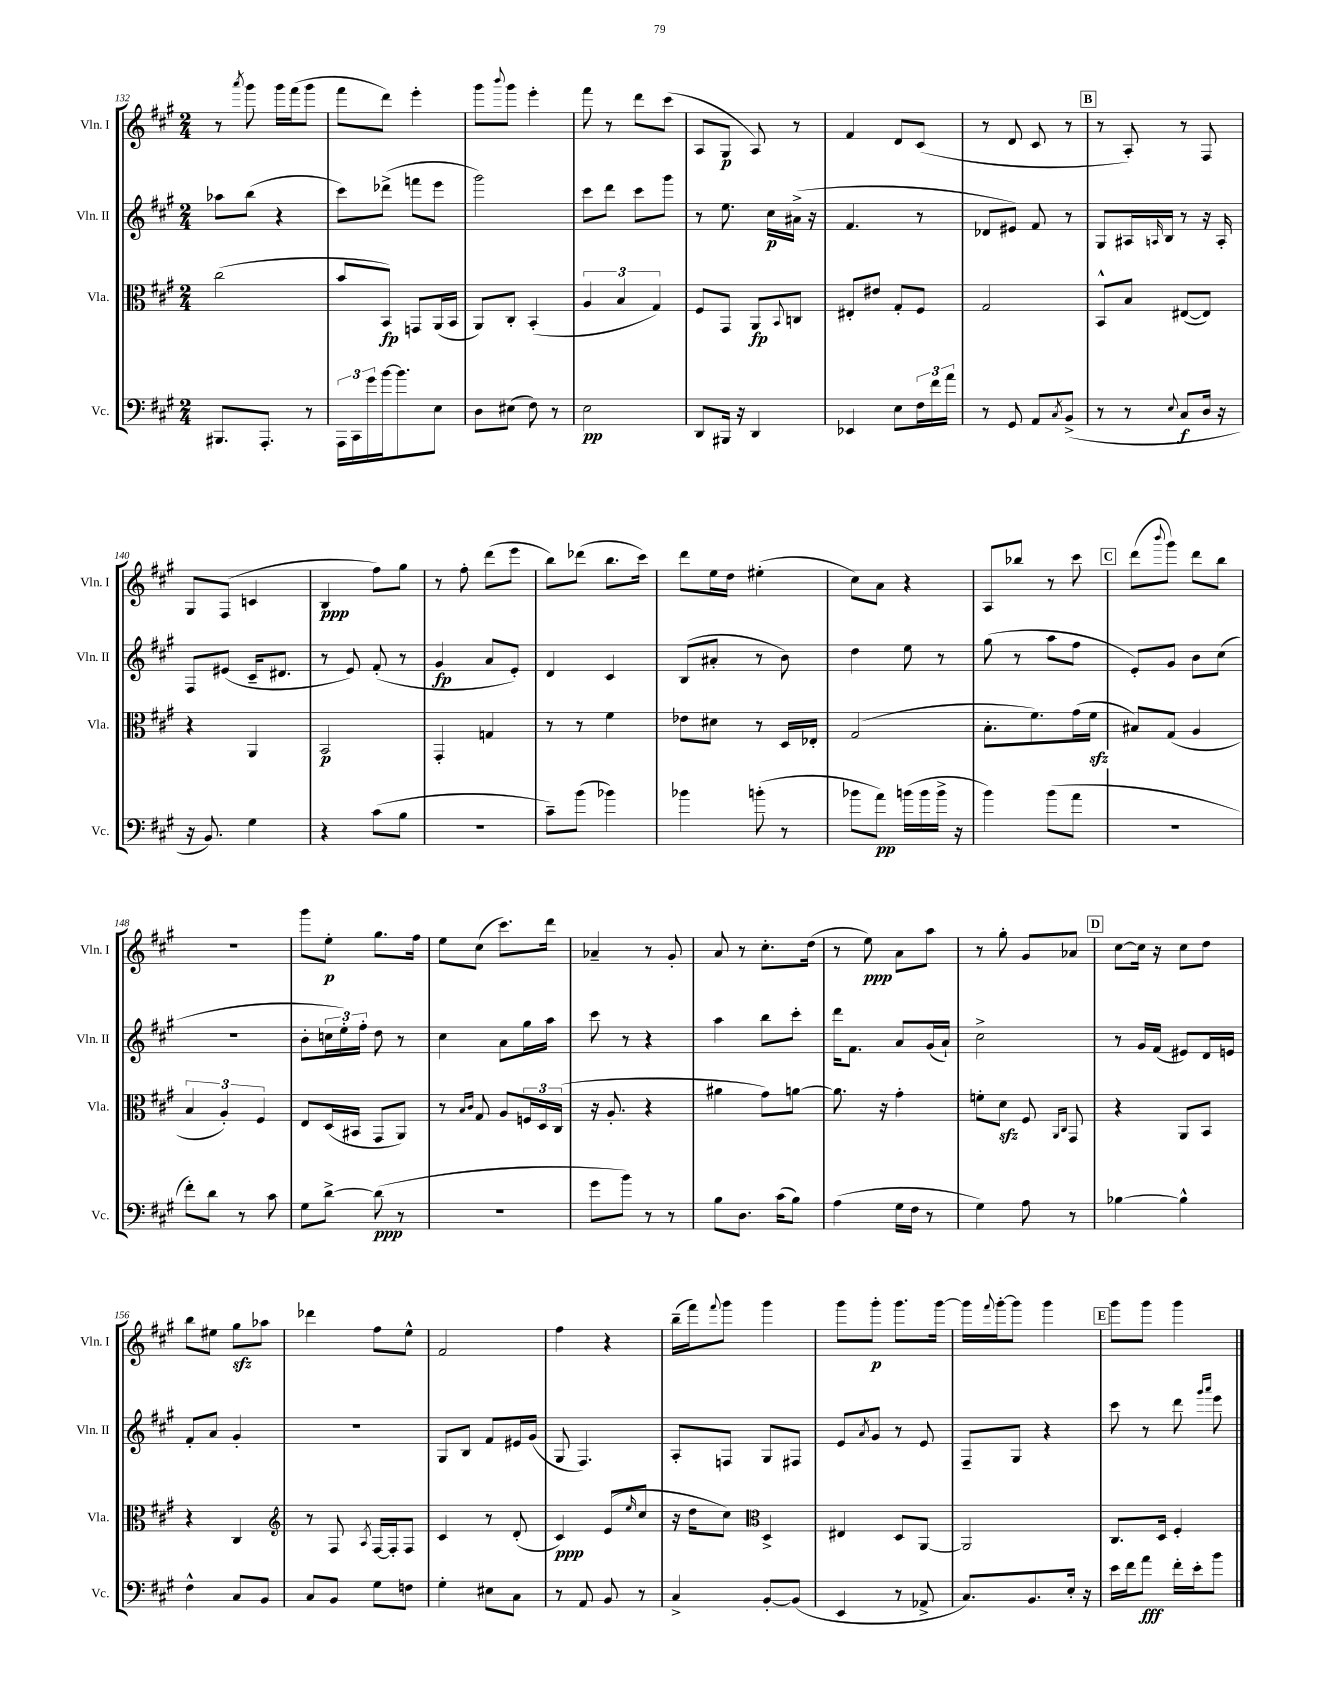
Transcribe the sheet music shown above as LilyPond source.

<<
\new StaffGroup <<
\new Staff = "s0" \with { instrumentName = "Vln. I" shortInstrumentName = "Vln. I" } {
    \clef treble \key a \major \numericTimeSignature \time 2/4
    r8 \acciaccatura { a'''8 } gis'''8 gis'''16 fis'''16( gis'''8 |
    fis'''8 d'''8) e'''4-. |
    gis'''8 \appoggiatura { b'''8 } gis'''8 e'''4-. |
    fis'''8 r8 d'''8 cis'''8( |
    a8 gis8\p a8) r8 |
    fis'4 d'8 cis'8( |
    r8 d'8 cis'8 r8 |
    \mark \markup { \box "B" } r8 a8-.) r8 fis8 |
    gis8 fis8( c'4 |
    b4\ppp fis''8) gis''8 |
    r8 fis''8-. d'''8( e'''8 |
    b''8) des'''8( b''8. cis'''16) |
    d'''8 e''16 d''16 eis''4-.( |
    cis''8) a'8 r4 |
    a8 bes''8 r8 cis'''8 |
    \mark \markup { \box "C" } d'''8( \appoggiatura { b'''8 } gis'''8) d'''8 b''8 |
    R2 |
    gis'''8 e''8-.\p gis''8. fis''16 |
    e''8 cis''8( cis'''8.) d'''16 |
    aes'4-- r8 gis'8-. |
    a'8 r8 cis''8.-. d''16( |
    r8 e''8\ppp) a'8 a''8 |
    r8 gis''8-. gis'8 aes'8 |
    \mark \markup { \box "D" } cis''8~ cis''16 r16 cis''8 d''8 |
    b''8 eis''8 gis''8\sfz aes''8 |
    des'''4 fis''8 e''8-^ |
    fis'2 |
    fis''4 r4 |
    b''16--( fis'''16) \appoggiatura { fis'''8 } gis'''8 gis'''4 |
    gis'''8 gis'''8-.\p gis'''8. gis'''16~ |
    gis'''16 \appoggiatura { fis'''8 } gis'''16~-. gis'''8 gis'''4 |
    \mark \markup { \box "E" } gis'''8 gis'''8 gis'''4 \bar "|." |
}
\new Staff = "s1" \with { instrumentName = "Vln. II" shortInstrumentName = "Vln. II" } {
    \clef treble \key a \major \numericTimeSignature \time 2/4
    aes''8 b''8( r4 |
    cis'''8) des'''8->( f'''8 e'''8 |
    gis'''2) |
    cis'''8 d'''8 cis'''8 gis'''8 |
    r8 e''8. cis''16\p ais'16->( r16 |
    fis'4. r8 |
    des'8 eis'8) fis'8 r8 |
    \mark \markup { \box "B" } gis8 ais16 \grace { a16 } b16 r8 r16 a16-. |
    fis8 eis'8( cis'16-- dis'8. |
    r8 e'8) fis'8-.( r8 |
    gis'4\fp a'8 e'8-.) |
    d'4 cis'4 |
    b8( ais'8-. r8 b'8) |
    d''4 e''8 r8 |
    gis''8( r8 a''8 fis''8 |
    \mark \markup { \box "C" } e'8-.) gis'8 b'8 cis''8( |
    r2 |
    b'8-. \tuplet 3/2 { c''16 e''16-.) fis''16-. } d''8 r8 |
    cis''4 a'8 gis''16 a''16 |
    cis'''8 r8 r4 |
    a''4 b''8 cis'''8-. |
    d'''16 fis'8. a'8 gis'16( a'16-!) |
    cis''2-> |
    \mark \markup { \box "D" } r8 gis'16 fis'16( eis'8) d'16 e'16 |
    fis'8-. a'8 gis'4-. |
    R2 |
    gis8 b8 fis'8 eis'16 gis'16( |
    gis8 fis4.) |
    a8-. f8 gis8 fis8 |
    e'8 \acciaccatura { a'8 } gis'8 r8 e'8 |
    fis8-- gis8 r4 |
    \mark \markup { \box "E" } cis'''8 r8 d'''8 \grace { gis'''16 a'''16 } e'''8 \bar "|." |
}
\new Staff = "s2" \with { instrumentName = "Vla." shortInstrumentName = "Vla." } {
    \clef alto \key a \major \numericTimeSignature \time 2/4
    cis''2( |
    b'8 b,8\fp) g,8 a,16( b,16 |
    a,8) cis8-. b,4-.( |
    \tuplet 3/2 { a4 b4 gis4) } |
    fis8 gis,8 a,8\fp \appoggiatura { b,8 } c8 |
    eis8-. eis'8 gis8-. fis8 |
    gis2 |
    \mark \markup { \box "B" } b,8-^ b8 eis8~( eis8) |
    r4 a,4 |
    b,2\p |
    gis,4-. g4 |
    r8 r8 fis'4 |
    ees'8 dis'8 r8 d16 ees16-. |
    gis2( |
    b8.-. fis'8.) gis'16( fis'16\sfz |
    \mark \markup { \box "C" } bis8) gis8( a4 |
    \tuplet 3/2 { b4 a4-.) fis4 } |
    e8 d16( bis,16 gis,8 a,8) |
    r8 \grace { b16 cis'16 } gis8 a8 \tuplet 3/2 { f16 d16 cis16( } |
    r16 a8.-. r4 |
    ais'4 gis'8) a'8~ |
    a'8. r16 gis'4-. |
    f'8-. d'8\sfz fis8 \grace { a,16 cis16 } gis,8 |
    \mark \markup { \box "D" } r4 a,8 b,8 |
    r4 cis4 |
    \clef treble r8 fis8 \acciaccatura { a8 } fis16~ fis16-. fis8 |
    cis'4 r8 d'8-.( |
    cis'4\ppp) e'8( \grace { e''16 } cis''8 |
    r16 d''16 cis''8) \clef alto d4-> |
    eis4 d8 a,8~ |
    a,2 |
    \mark \markup { \box "E" } cis8. d16 fis4-. \bar "|." |
}
\new Staff = "s3" \with { instrumentName = "Vc." shortInstrumentName = "Vc." } {
    \clef bass \key a \major \numericTimeSignature \time 2/4
    bis,,8. a,,8.-. r8 |
    \tuplet 3/2 { a,,16 cis,16 gis'16 } b'16~ b'8. e8 |
    d8 eis8( fis8) r8 |
    e2\pp |
    d,8 bis,,16 r16 d,4 |
    ees,4 e8 \tuplet 3/2 { fis16 fis'16 a'16 } |
    r8 gis,8 a,8 \acciaccatura { cis8 } b,8->( |
    \mark \markup { \box "B" } r8 r8 \appoggiatura { e8 } cis8\f d16 r16 |
    r16 b,8.) gis4 |
    r4 cis'8( b8 |
    R2 |
    cis'8--) b'8( bes'4) |
    bes'4 b'8-.( r8 |
    bes'8 a'8\pp) b'16( b'16 b'16-> r16 |
    b'4) b'8( a'8 |
    \mark \markup { \box "C" } R2 |
    fis'8-.) d'8 r8 cis'8 |
    gis8 d'8~-> d'8\ppp( r8 |
    r2 |
    gis'8 b'8) r8 r8 |
    b8 d8. cis'16( b8) |
    a4( gis16 fis16 r8 |
    gis4) a8 r8 |
    \mark \markup { \box "D" } bes4~ bes4-^ |
    fis4-^ cis8 b,8 |
    cis8 b,8 gis8 f8 |
    gis4-. eis8 cis8 |
    r8 a,8 b,8 r8 |
    cis4-> b,8~-. b,8( |
    e,4 r8 aes,8-> |
    cis8.) b,8. e16-. r16 |
    \mark \markup { \box "E" } e'16 fis'16 a'8\fff fis'16-. e'16-. b'8 \bar "|." |
}
>>
>>
\layout { \context { \Score currentBarNumber = #132 } }
